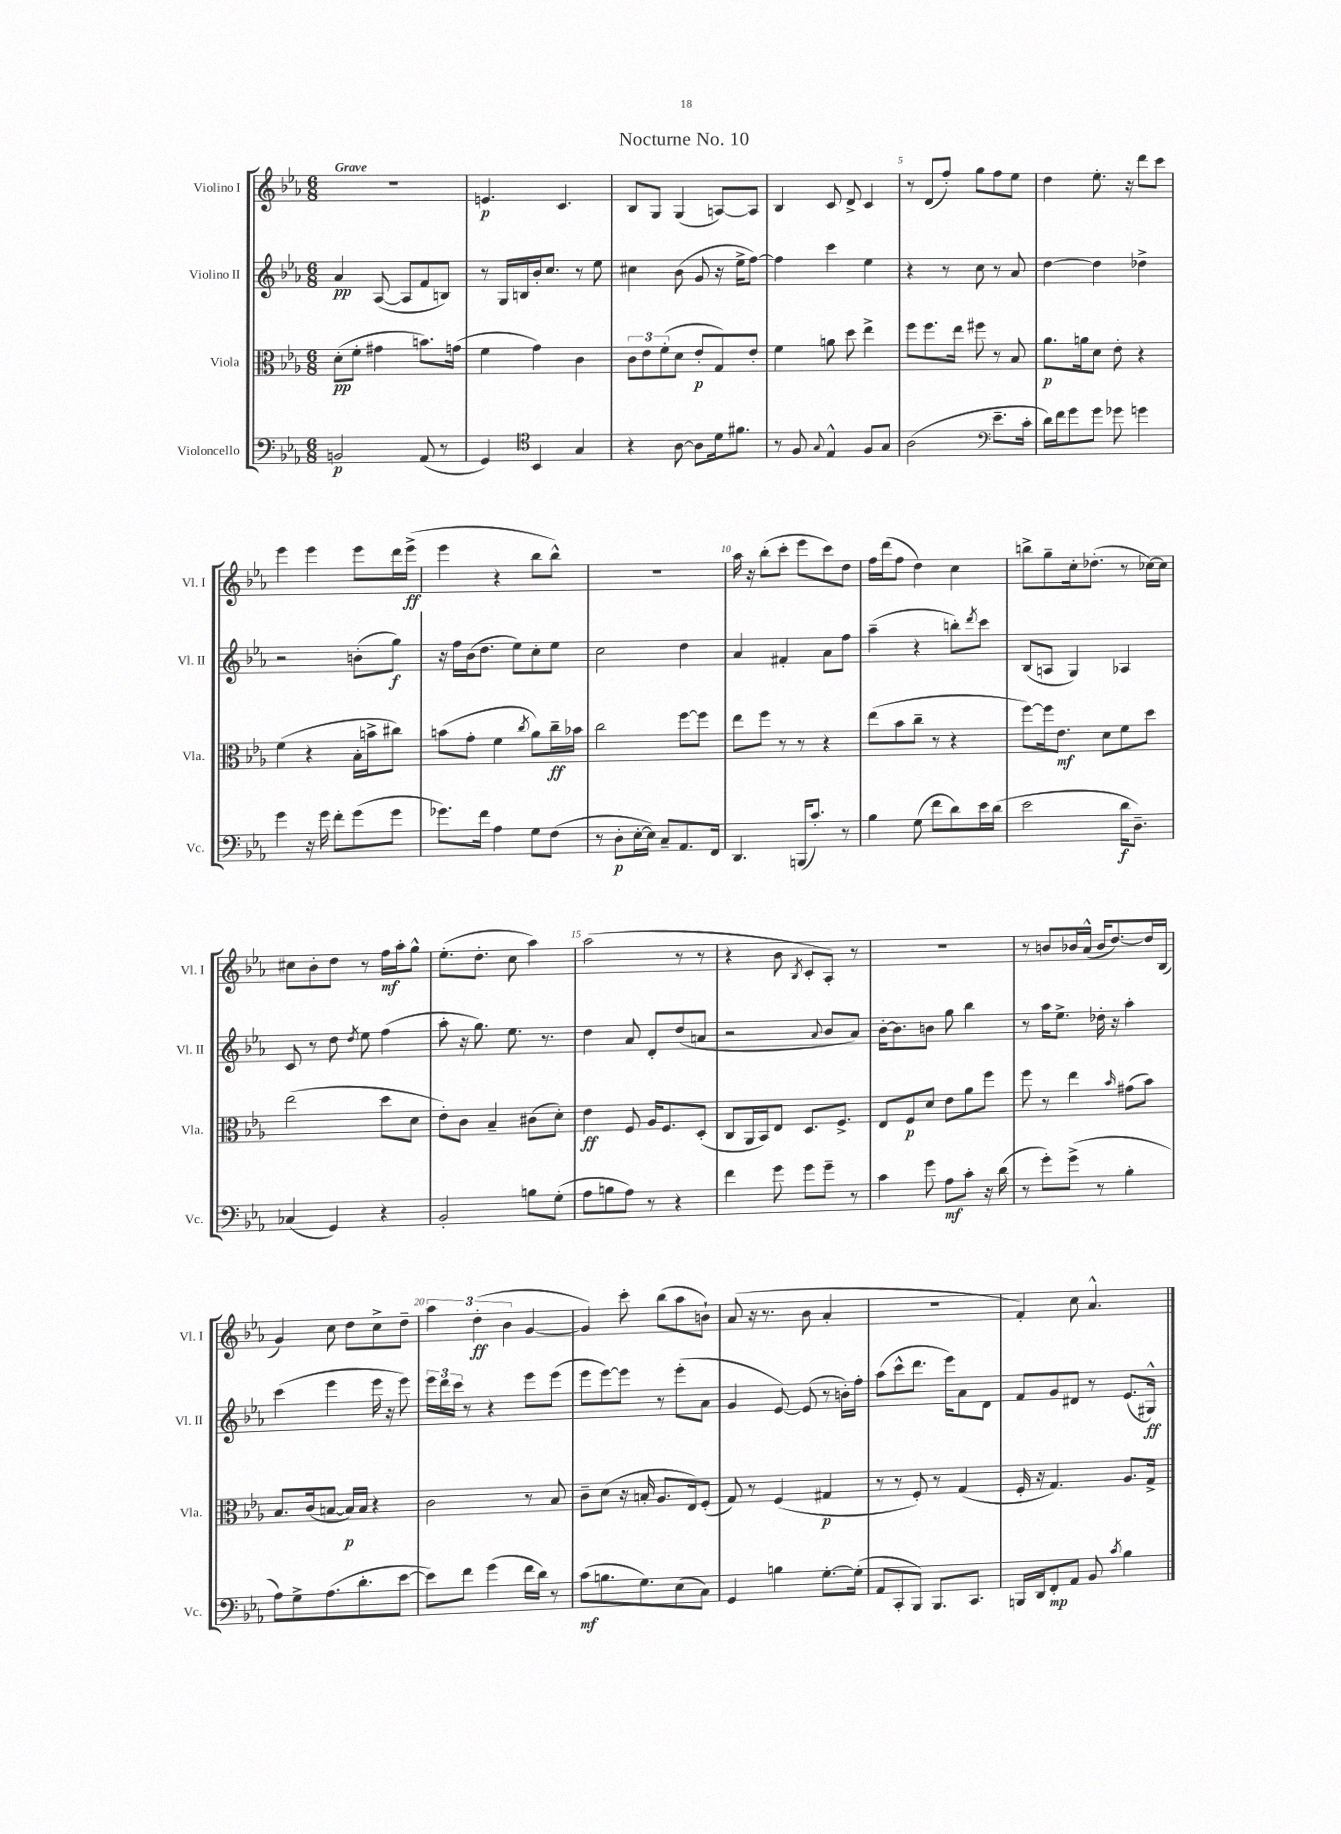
\header { title = "Nocturne No. 10" }
<<
\new StaffGroup <<
\new Staff = "s0" \with { instrumentName = "Violino I" shortInstrumentName = "Vl. I" } {
    \clef treble \key ees \major \numericTimeSignature \time 6/8 \tempo "Grave"
    R2. |
    e'4.\p c'4. |
    bes8 g8 g4( a8~) a8 |
    bes4 c'8 d'8-> c'4 |
    r8 d'8( f''8-.) g''8 f''8 ees''8 |
    d''4 ees''8.-. r16 d'''8 c'''8 |
    ees'''4 ees'''4 ees'''8 d'''16 ees'''16->\ff( |
    ees'''4 r4 bes''8 bes''8-^) |
    R2. |
    aes''16 r16 bes''8-.( c'''8-. ees'''8 c'''8) d''8 |
    f''16 d'''16( f''8 d''4) c''4 |
    b''8-> g''8-- c''16-. des''8.-.( r8 ces''16~) ces''16 |
    cis''8 bes'8-. d''8 r8 f''16\mf aes''16-. g''8-^ |
    ees''8.-.( d''8.-. c''8 aes''4) |
    aes''2( r8 r8 |
    r4 bes'8 \acciaccatura { bes8 } c'8-. aes8-.) r8 |
    R2. |
    r8 b'8 bes'16 aes'16-^( bes'16 d''8.~) d''16 bes16( |
    g'4) c''8 d''8 c''8-> d''8-- |
    \tuplet 3/2 { aes''4 d''4-.\ff( bes'4 } g'4~ |
    g'4) c'''8-. bes''8( aes''8 b'8-!) |
    aes'8( r16 r8. bes'8 aes'4-. |
    R2. |
    f'4-.) c''8 aes'4.-^ \bar "|." |
}
\new Staff = "s1" \with { instrumentName = "Violino II" shortInstrumentName = "Vl. II" } {
    \clef treble \key ees \major \numericTimeSignature \time 6/8
    aes'4\pp aes8~( aes8 f'8 b8) |
    r8 g16 b16 bes'16-. c''8. r8 ees''8 |
    cis''4 bes'8( g'8 r16 ees''16-> f''8~) |
    f''4 c'''4 ees''4 |
    r4 r8 c''8 r8 aes'8 |
    d''4~ d''4 des''4-> |
    r2 b'8-.( g''8\f) |
    r16 f''16 bes'16( d''8. ees''8) c''8-. ees''8 |
    c''2 d''4 |
    aes'4 fis'4-. aes'8 f''8 |
    aes''4--( r4 b''8-.) \acciaccatura { d'''8 } c'''8 |
    bes8( a8 g4) aes4 |
    c'8 r8 d''8 \acciaccatura { d''8 } ees''8 f''4( |
    aes''8-. r16 g''8.) ees''8. r8. |
    d''4 aes'8 d'8-. d''8( a'8 |
    r2 \appoggiatura { aes'8 } bes'8 aes'8) |
    bes'16~-. bes'8. b'8 g''8 bes''4 |
    r8 aes''16 ees''8.-> des''16-. r16 aes''4-. |
    c'''4( ees'''4 ees'''16 r16 ees'''8) |
    \tuplet 3/2 { ees'''16 d'''16 c'''16 } r8 r4 ees'''8 ees'''8( |
    ees'''8 ees'''8~) ees'''8 r8 ees'''8-.( aes'8 |
    g'4 ees'8~) ees'8( r8 b'16-.) f''16-. |
    aes''8( c'''8-^ d'''8. ees'''16) aes'8 d'8 |
    f'8 g'8 dis'8 r8 ees'8.( gis16-^\ff) \bar "|." |
}
\new Staff = "s2" \with { instrumentName = "Viola" shortInstrumentName = "Vla." } {
    \clef alto \key ees \major \numericTimeSignature \time 6/8
    d'8-.\pp( f'8-. gis'4 b'8.) g'16( |
    f'4 g'4) c'4 |
    \tuplet 3/2 { c'8 ees'8 f'8-.( } d'8 ees'8-.\p g8) ees'8-. |
    f'4 a'8 d''8 ees''4-> |
    f''8 f''8. ees''16 fis''8 r8 bes8 |
    aes'8.\p a'16 d'8 ees'8-. r4 |
    f'4( r4 bes16-. b'16-> cis''8) |
    b'8( g'8-. f'4 \acciaccatura { c''8 } aes'8) c''16--\ff bes'16 |
    c''2 f''8~ f''8 |
    ees''8 f''8 r8 r8 r4 |
    ees''8( bes'8 c''8-- r8 r4 |
    f''8~) f''16 ees'8.\mf d'8 f'8 d''8 |
    ees''2( d''8 d'8 |
    ees'8-.) c'8 bes4-- cis'8( d'8-.) |
    ees'4\ff f8 aes16 f8. d8-.( |
    c8 aes,16 bes,16) ees8 d8. f8.-> |
    ees8 f8\p d'8 ees'8 aes'8 f''8 |
    f''8 r8 ees''4 \grace { bes'16 } gis'8( bes'8) |
    bes8. c'16( b8~ b16\p) b16 r4 |
    c'2 r8 bes8 |
    c'8-- d'8( r16 b16-. aes8. ees16) f8-.( |
    g8) r8 f4( gis4\p |
    r8 r8 f8-.) r8 g4( |
    f16-. r16 g4.) aes8. g16-> \bar "|." |
}
\new Staff = "s3" \with { instrumentName = "Violoncello" shortInstrumentName = "Vc." } {
    \clef bass \key ees \major \numericTimeSignature \time 6/8
    b,2\p aes,8( r8 |
    g,4) \clef tenor bes,4 g4 |
    r4 aes8~ aes8 d'16 fis'8. |
    r8 f8 \appoggiatura { g8 } ees4-^ f8 g8 |
    aes2( \clef bass ees'8.-- c'16-. |
    d'16) f'16 g'8 g'8 ges'8 g'4 |
    g'4 r16 g'16 f'8-. g'8( g'8 |
    ges'8.) f'16 aes4 g8 f8( |
    r8 d8-.\p ees16~-. ees16) c8-- aes,8. f,16 |
    d,4. b,,16( c'8.-.) r8 |
    bes4 g8( f'8 d'8) ees'16 d'16( |
    ees'2 d'16\f d8.--) |
    ces4( g,4) r4 |
    bes,2-. b8 g8-.( |
    aes8 b8 aes8) r8 r4 |
    f'4 g'8 g'8 g'8-- r8 |
    c'4 g'8 aes8\mf c'8-. r16 d'16( |
    r8 g'8-.) g'8->( r8 bes4-. |
    aes8) g8-> aes8.( d'8.-. ees'8~ |
    ees'8) f'8 g'4( f'16 d'16) r8 |
    c'8\mf( b8. g8.) ees8( c8) |
    g,4 b4 g8.~-. g16-.( |
    aes,8 c,8-. bes,,8) bes,,8. c,8. |
    b,,16 d,16 f,8-.\mp aes,8 bes,8 \acciaccatura { c'8 } bes4 \bar "|." |
}
>>
>>
\layout { \context { \Score \override BarNumber.break-visibility = ##(#f #t #t) barNumberVisibility = #(every-nth-bar-number-visible 5) } }
